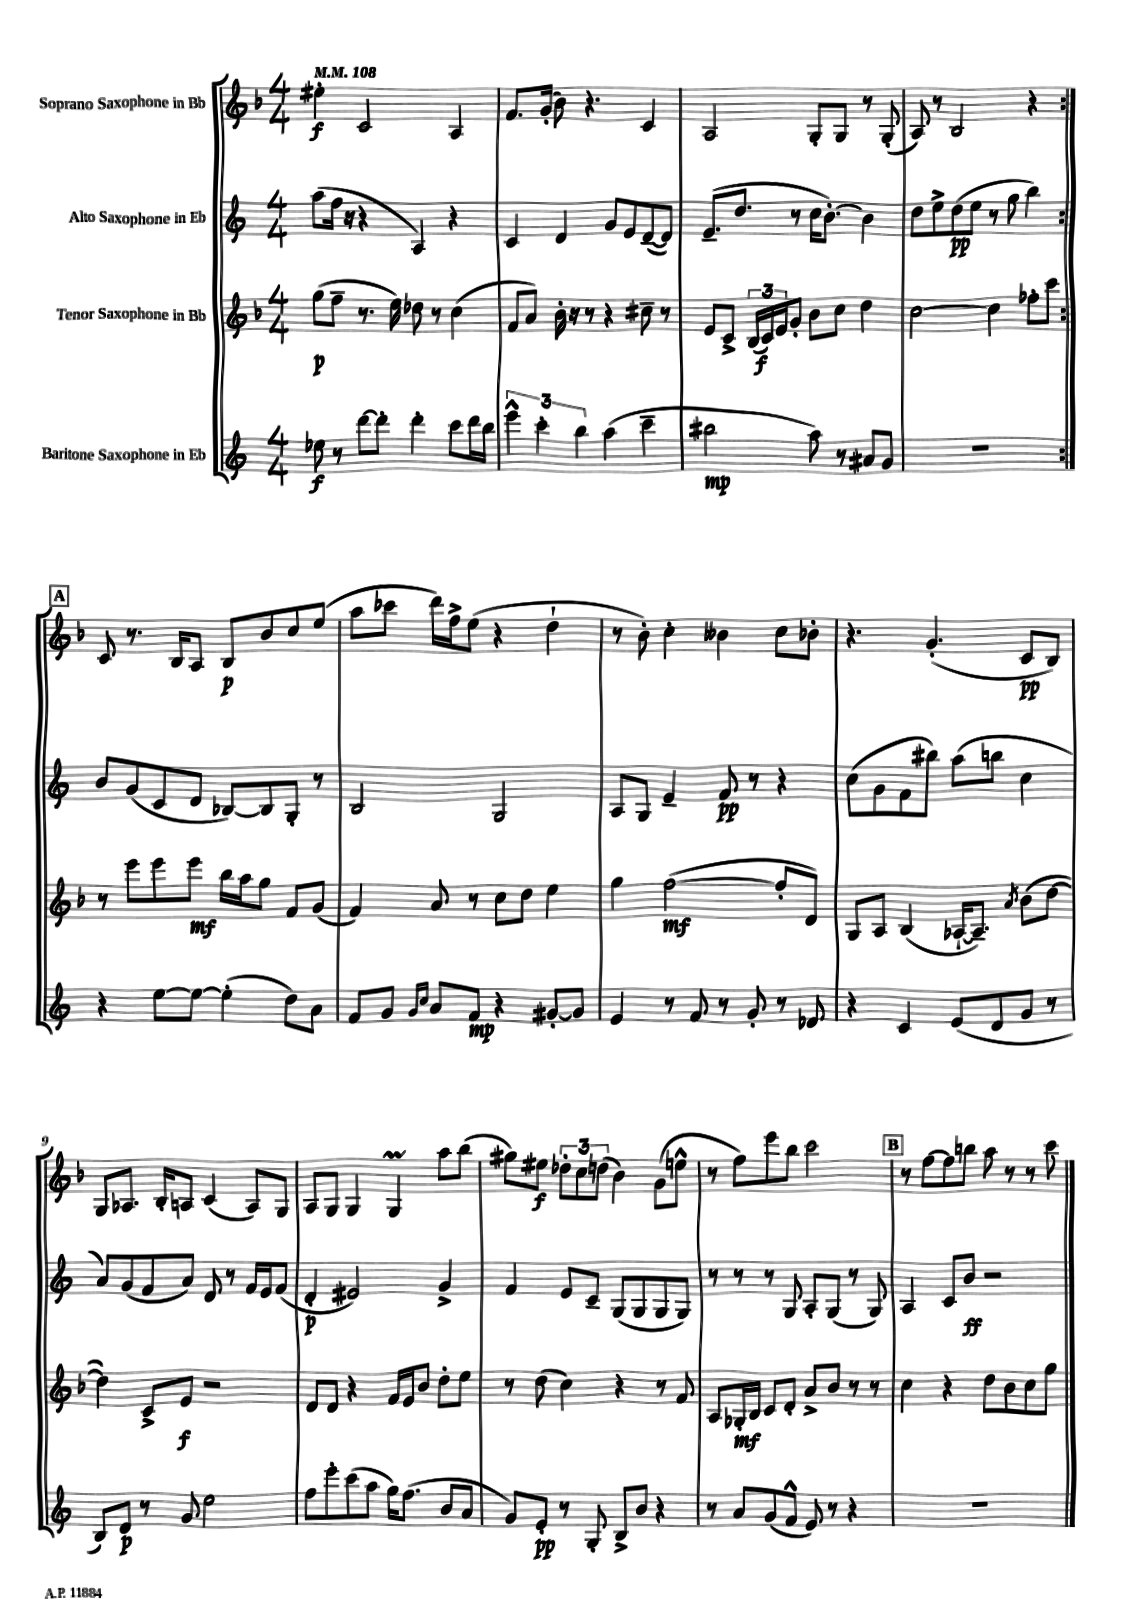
<<
\new StaffGroup <<
\new Staff = "s0" \with { instrumentName = "Soprano Saxophone in Bb" } {
    \clef treble \key f \major \numericTimeSignature \time 4/4 \tempo 4 = 108
    \repeat volta 2 { eis''4-.\f c'2 a4 |
    f'8. g'16-.( bes'8) r4. c'4 |
    a2 g8-. g8 r8 g8-.( |
    a8) r8 bes2 r4 | }
    \mark \markup { \box "A" } c'8 r8. bes16 a8 bes8\p bes'8 c''8 e''8( |
    a''8 ces'''8 d'''16) f''16-> e''8( r4 d''4-! |
    r8 bes'8-.) c''4-. beses'4 c''8 bes'8-. |
    r4. g'4.-.( c'8\pp bes8) |
    g8 aes8. bes16-. a8 c'4( a8) g8 |
    a8 g8 g4 g4\prall a''8 bes''8( |
    gis''8) eis''8\f \tuplet 3/2 { des''8-. c''8 d''8( } bes'4) g'8( e''8-^ |
    r8 f''8) e'''8 bes''8 c'''2 |
    \mark \markup { \box "B" } r8 f''8~ f''8 b''8 a''8 r8 r8 c'''8 \bar "|." |
}
\new Staff = "s1" \with { instrumentName = "Alto Saxophone in Eb" } {
    \clef treble \key c \major \numericTimeSignature \time 4/4
    \repeat volta 2 { a''8( f''16 r16 r4 a4) r4 |
    c'4 d'4 g'8 e'8 d'8~--( d'8) |
    e'8.--( d''8. r8 c''16 b'8.~-.) b'4 |
    d''8 e''8-> d''8\pp( e''8 r8 g''8 b''4) | }
    \mark \markup { \box "A" } b'8 g'8( c'8 d'8 bes8~) bes8 g8-. r8 |
    b2 g2 |
    a8 g8 e'4-- f'8\pp r8 r4 |
    c''8( g'8 f'8 bis''8) a''8( b''8 c''4 |
    a'8) g'8( f'8 a'8) d'8 r8 f'16 e'16 f'8( |
    d'4-.\p eis'2) g'4-> |
    f'4 e'8 c'8-- g8( g8 g8 g8) |
    r8 r8 r8 g8 a8-. g8( r8 g8) |
    \mark \markup { \box "B" } a4 c'8 b'8\ff r2 \bar "|." |
}
\new Staff = "s2" \with { instrumentName = "Tenor Saxophone in Bb" } {
    \clef treble \key f \major \numericTimeSignature \time 4/4
    \repeat volta 2 { g''8\p( f''8-- r8. e''16) des''8 r8 c''4( |
    f'8 a'8) bes'16-. r16 r8 r4 cis''8-- r8 |
    e'8 c'8-> \tuplet 3/2 { bes16( c'16\f) e'16 } g'8-. bes'8 c''8 d''4 |
    c''2~ c''4 fes''8-. c'''8 | }
    \mark \markup { \box "A" } r8 e'''8 e'''8 e'''8\mf bes''16 a''16 g''8 f'8 g'8( |
    f'4) a'8 r8 c''8 d''8 e''4 |
    g''4 f''2~\mf( f''8-. d'8) |
    g8 a8 bes4( aes16~-! aes8.--) \acciaccatura { a'8 } bes'8( d''8~ |
    d''4) c'8-> e'8\f r2 |
    d'8 d'8 r4 f'16 e'16 bes'8 d''8-. e''8 |
    r8 d''8( c''4) r4 r8 f'8 |
    a8 ges16-.\mf bes16 c'8 d'8-. a'8-> bes'8 r8 r8 |
    \mark \markup { \box "B" } c''4 r4 d''8 bes'8 c''8 g''8 \bar "|." |
}
\new Staff = "s3" \with { instrumentName = "Baritone Saxophone in Eb" } {
    \clef treble \key c \major \numericTimeSignature \time 4/4
    \repeat volta 2 { ees''8\f r8 d'''8~ d'''8-. d'''4-. c'''8 d'''16 b''16 |
    \tuplet 3/2 { e'''4-^ c'''4-. b''4 } a''4( c'''4-- |
    bis''2\mp a''8) r8 ais'8 g'8 |
    R1 | }
    \mark \markup { \box "A" } r4 e''8~ e''8~ e''4-.( d''8) a'8 |
    f'8 g'8 \grace { g'16 c''16 } a'8 f'8\mp r4 gis'8~-. gis'8 |
    e'4 r8 f'8 r8 g'8-. r8 des'8 |
    r4 c'4 e'8( d'8 g'8 r8 |
    b8) d'8\p r8 g'8 e''2 |
    f''8 e'''8-. c'''8( a''8 g''16) f''8.( b'8 a'8 |
    g'8) e'8-.\pp r8 g8-. b8-> b'8 r4 |
    r8 a'8 g'8( f'8-^ e'8) r8 r4 |
    \mark \markup { \box "B" } R1 \bar "|." |
}
>>
>>
